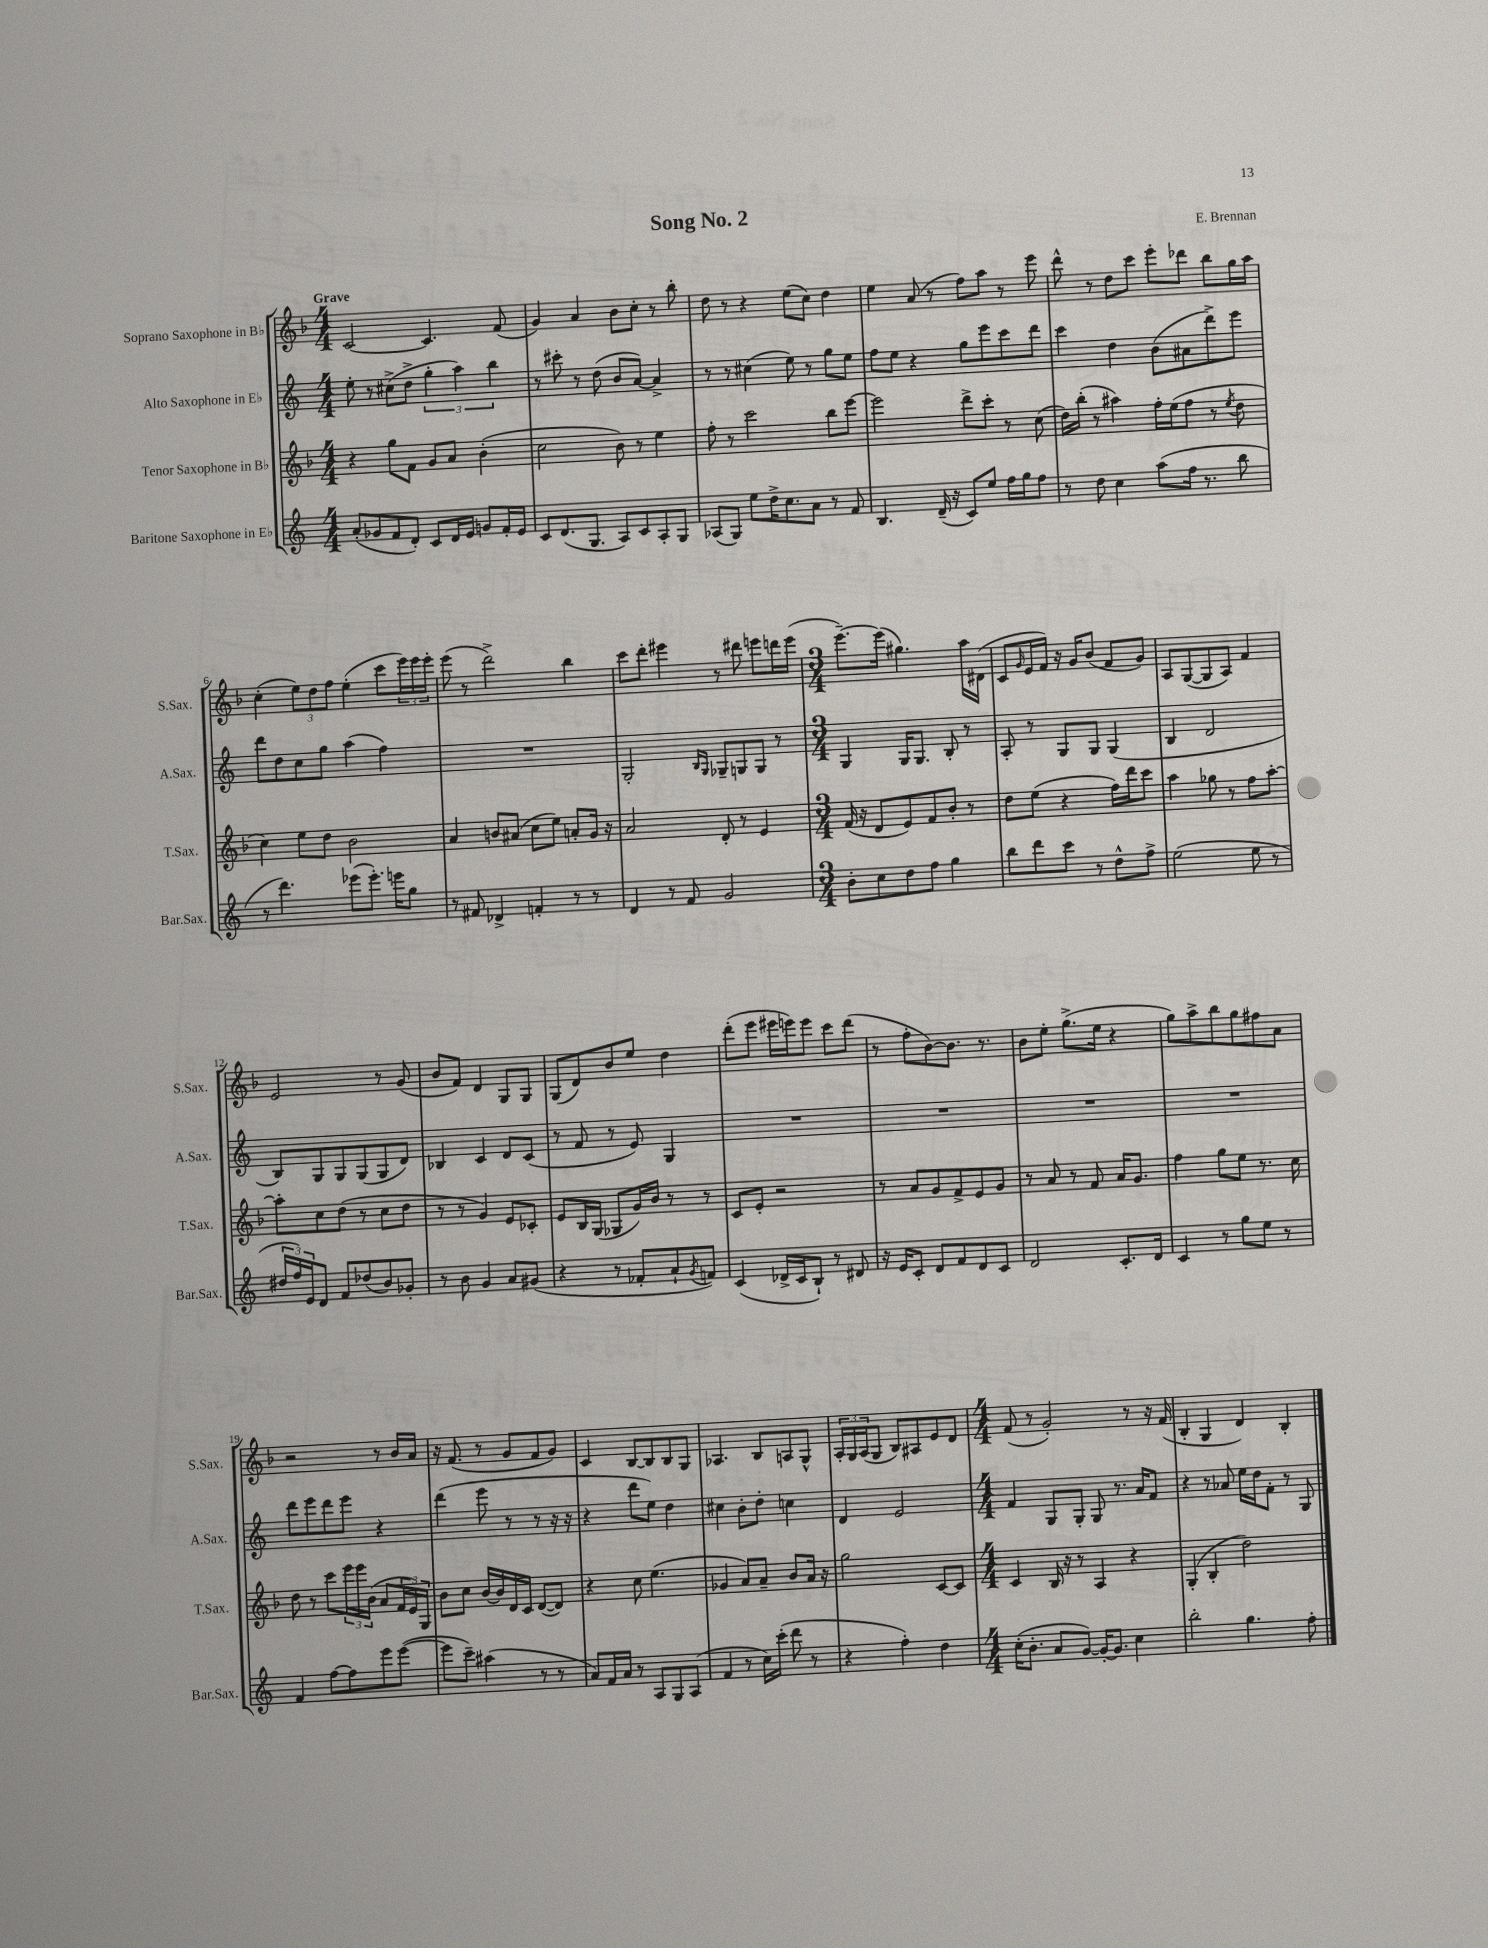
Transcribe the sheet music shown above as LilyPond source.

\header { title = "Song No. 2" composer = "E. Brennan" }
<<
\new StaffGroup <<
\new Staff = "s0" \with { instrumentName = "Soprano Saxophone in Bb" shortInstrumentName = "S.Sax." } {
    \clef treble \key f \major \numericTimeSignature \time 4/4 \tempo "Grave"
    c'2~ c'4. f'8( |
    g'4) a'4 bes'8 c''8-. r8 bes''8-. |
    d''8 r8 r4 e''8( c''8) d''4 |
    e''4 a'8( r8 f''8) a''8 r8 e'''8 |
    d'''8-^ r8 d''8 c'''8 e'''8-. des'''8 bes''8 g''16 a''16 |
    c''4-.( \tuplet 3/2 { e''8) d''8 f''8 } e''4-.( c'''8 \tuplet 3/2 { e'''16) e'''16 e'''16-. } |
    e'''8( r8 d'''2->) bes''4 |
    c'''8 d'''8-. eis'''4 r8 dis'''8 e'''8 d'''16 e'''16( |
    \numericTimeSignature \time 3/4 e'''8.~--) e'''16( gis''4.) a''16 dis'16( |
    c'8 \grace { g'16 } e'16 f'16) r16 g'16 bes'8( f'8 g'8) |
    a8 g8~( g8 a8) f'4 |
    e'2 r8 g'8( |
    bes'8 f'8) d'4 g8 g8 |
    g8( d'8) bes'8 e''8 d''4 |
    d'''8-.( e'''8 eis'''16 e'''16) e'''8 c'''8 d'''8( |
    r8 f''8-. bes'8~) bes'8. r8. |
    bes'8 e''8-. g''8.->( e''16 r4 |
    g''8) a''8-> bes''8 g''8 fis''8 a'8 |
    r2 r8 bes'16 a'16 |
    r16 f'8.( r8 g'8 f'8 g'8) |
    c'4 bes8~ bes8 bes8 g8 |
    aes4. bes8 a8 g8-^ |
    \tuplet 3/2 { a16-. g16 a16( } g8 bes8) ais8 e'8 d'8 |
    \numericTimeSignature \time 4/4 f'8( r8 g'2-.) r8 r16 f'16( |
    bes4-. g4 d'4) bes4-. \bar "|." |
}
\new Staff = "s1" \with { instrumentName = "Alto Saxophone in Eb" shortInstrumentName = "A.Sax." } {
    \clef treble \key c \major \numericTimeSignature \time 4/4
    e''8-. r8 cis''8->( d''8-> \tuplet 3/2 { g''4-. a''4) b''4 } |
    r8 cis'''8-. r8 d''8( b'8 a'8~) a'4-> |
    r8 r8 cis''4( e''8) r8 g''8 e''8 |
    f''8 e''8 r4 g''8 e'''8 c'''8 d'''8 |
    c'''4 d''4 b'8( ais'8 d'''8->) e'''8 |
    d'''8 d''8 c''8 g''8 a''4( f''4) |
    R1 |
    g2-. \grace { b16 g16 } ges8-- g8 g8 r8 |
    \numericTimeSignature \time 3/4 g4 g16 g8. b8-. r8 |
    a8-. r8 g8 g8 g4( |
    b4 d'2 |
    b8) g8 g8 g8( g8 d'8) |
    bes4 c'4 d'8 c'8( |
    r8 f'8 r8 e'8) g4 |
    R2. |
    R2. |
    R2. |
    R2. |
    d'''8 e'''8 d'''8 e'''8 r4 |
    d'''4( e'''8 r8 r8 r16 r16 |
    r4 d'''8 e''8) d''4 |
    cis''4 b'8-. d''8-. c''4 |
    d'4 e'2 |
    \numericTimeSignature \time 4/4 f'4 g8 g8-. g8 r8. a'16 f'8 |
    r4 r8 aes'8 e''16 d''16 f'8-. r8 g8 \bar "|." |
}
\new Staff = "s2" \with { instrumentName = "Tenor Saxophone in Bb" shortInstrumentName = "T.Sax." } {
    \clef treble \key f \major \numericTimeSignature \time 4/4
    r4 g''8 f'8 g'8 a'8 bes'4-.( |
    c''2 bes'8) r8 e''4 |
    f''8-. r8 c'''2 bes''8 e'''8~ |
    e'''2 d'''8-> c'''8-. r8 c''8( |
    d''16) bes''16-.( r8 ais''4) f''16-. e''16( f''8 r8 \acciaccatura { e''8 } d''8 |
    c''4) e''8 d''8 bes'2 |
    a'4 b'8 ais'8( c''8 e''8) a'8-. g'16 r16 |
    a'2 d'8-. r8 e'4 |
    \numericTimeSignature \time 3/4 f'16( r16 d'8 e'8) f'8 bes'8-. r8 |
    d''8 e''8( r4 f''16) d'''16 c'''8 |
    a''4 ges''8 r8 f''8 a''8~-. |
    a''8-. c''8 d''8( r8 c''8 d''8 |
    r8 r8 g'4) e'8 ces'8-. |
    e'8 bes16 g16( ges8 g'16) bes'16 r8 r8 |
    c'8 e'8-. r2 |
    r8 a'8 g'8 f'8-> e'8 g'8 |
    r8 a'8 r8 f'8 a'16 g'8. |
    f''4 g''8 e''8 r8. c''16 |
    d''8 r8 c'''8 \tuplet 3/2 { e'''16 e'''16 bes'16( } a'8 \tuplet 3/2 { f'16 e'16) g16 } |
    bes'8 c''8 bes'16~ bes'16 d'16 c'16 d'8~( d'8) |
    r4 c''8 e''4.( |
    ges'4 a'8) a'8-- bes'8 a'16 r16 |
    g''2 c'8~ c'8 |
    \numericTimeSignature \time 4/4 c'4 bes16 r16 r8 a4 r4 |
    g4-.( bes4-. d''2) \bar "|." |
}
\new Staff = "s3" \with { instrumentName = "Baritone Saxophone in Eb" shortInstrumentName = "Bar.Sax." } {
    \clef treble \key c \major \numericTimeSignature \time 4/4
    a'8-.( ges'8 f'8 d'8-.) c'8 d'16 e'16 g'8 f'16-. e'16 |
    c'8 d'8.( g8. a8) c'8 a8-. g8 |
    aes8( g8) e''8 d''16-> c''8. a'8 r8 f'8 |
    b4. d'16--( r16 c'8) e''8 f''16 g''16 f''8 |
    r8 d''8 c''4 a''8( f''16 r8. b''8 |
    r8 d'''4.) ees'''8( ees'''8.-.) e'''16 g''8 |
    r8 fis'8 des'4-> f'4-. r8 r8 |
    d'4 r8 f'8 g'2 |
    \numericTimeSignature \time 3/4 b'8-. c''8 d''8 f''8 g''4 |
    b''8 d'''8 c'''8 r8 d''8-^ f''8-> |
    e''2( e''8 r8 |
    \tuplet 3/2 { dis''16 f''16) e'16 } d'8 f'8 des''8( b'8) ges'8-. |
    r8 b'8 g'4 a'8 gis'8( |
    r4 r8 fes'8-. a'8-! \acciaccatura { g'8 } f'8) |
    c'4( des'16-> c'16 b8-!) r8 dis'8 |
    r16 e'16 c'8-. d'8 f'8 d'8 c'8 |
    d'2 c'8.-. d'16 |
    c'4 r8 g''8 e''8 r8 |
    f'4 f''8~ f''8 e'''8 e'''8~( |
    e'''8 c'''8--) ais''4( r8 r8 |
    a'8) f'16 a'16 r8 a8 g8 a8( |
    f'4 r8 c''16) c'''16-.( d'''8 r8 |
    r4 f''4-.) d''4 |
    \numericTimeSignature \time 4/4 c''16-.( b'8.-. a'8 g'8~) g'16~-. g'8. c''4 |
    b''2-. g''4. f''8-. \bar "|." |
}
>>
>>
